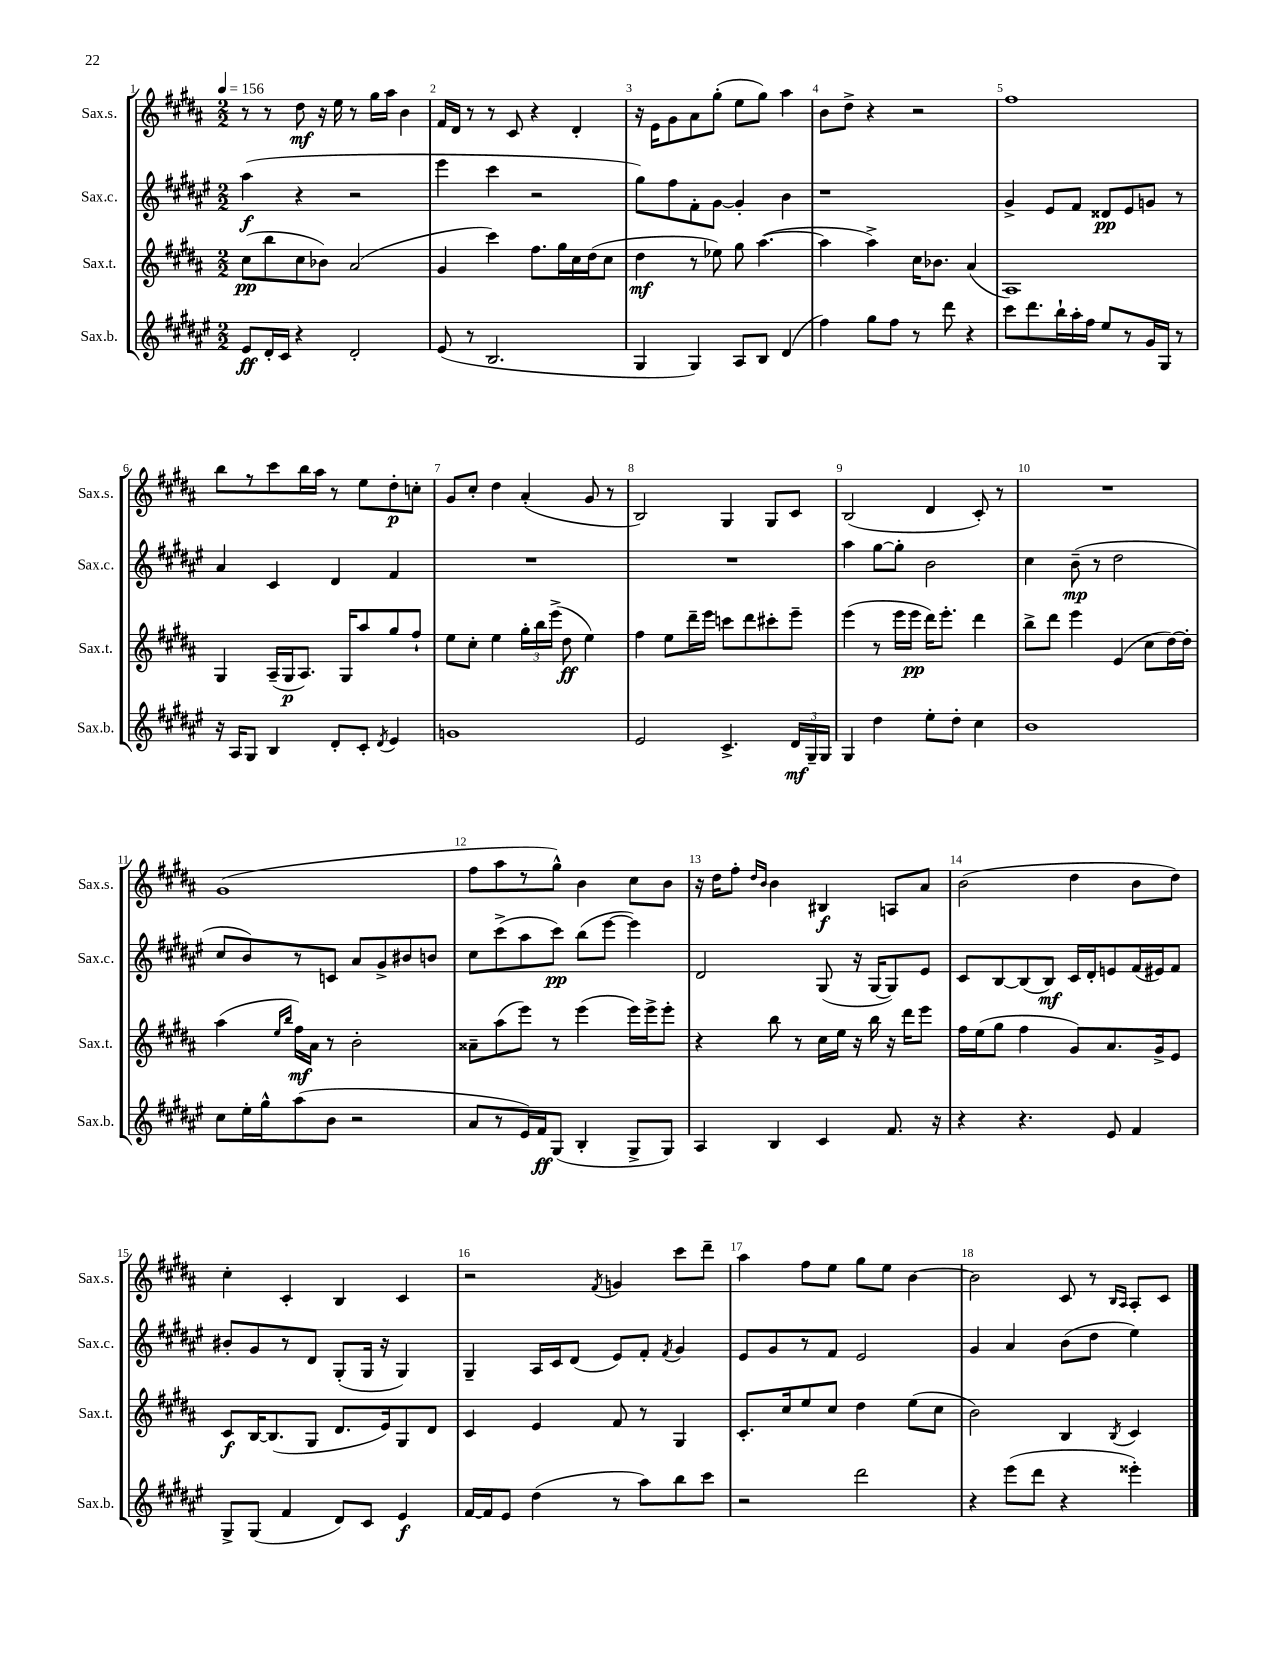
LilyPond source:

<<
\new StaffGroup <<
\new Staff = "s0" \with { instrumentName = "Sax.s." shortInstrumentName = "Sax.s." } {
    \clef treble \key b \major \numericTimeSignature \time 2/2 \tempo 4 = 156
    \autoBeamOff r8 r8 dis''8\mf r16 e''16 r8 gis''16[ ais''16] b'4 |
    fis'16[ dis'16] r8 r8 cis'8 r4 dis'4-. |
    r16 e'16[ gis'8 ais'8 gis''8]-.( e''8[ gis''8]) ais''4 |
    b'8[ dis''8]-> r4 r2 |
    fis''1 |
    b''8[ r8 cis'''8 b''16 ais''16] r8 e''8[ dis''8-.\p c''8]-. |
    gis'8[ cis''8]-. dis''4 ais'4-.( gis'8 r8 |
    b2) gis4 gis8[ cis'8] |
    b2( dis'4 cis'8-.) r8 |
    R1 |
    gis'1( |
    fis''8[ ais''8 r8 gis''8]-^) b'4 cis''8[ b'8] |
    r16 dis''16[ fis''8]-. \grace { dis''16[ b'16] } b'4 bis4\f a8[ ais'8] |
    b'2( dis''4 b'8[ dis''8]) |
    cis''4-. cis'4-. b4 cis'4 |
    r2 \acciaccatura { fis'8 } g'4 cis'''8[ dis'''8]-- |
    ais''4 fis''8[ e''8] gis''8[ e''8] b'4~ |
    b'2 cis'8 r8 \grace { b16[ ais16] } ais8[-. cis'8] \bar "|." |
}
\new Staff = "s1" \with { instrumentName = "Sax.c." shortInstrumentName = "Sax.c." } {
    \clef treble \key fis \major \numericTimeSignature \time 2/2
    \autoBeamOff ais''4\f( r4 r2 |
    eis'''4 cis'''4 r2 |
    gis''8[) fis''8 fis'8-. gis'8]~ gis'4-. b'4 |
    r1 |
    gis'4-> eis'8[ fis'8] disis'8[\pp eis'8 g'8] r8 |
    ais'4 cis'4 dis'4 fis'4 |
    R1 |
    R1 |
    ais''4 gis''8[~ gis''8]-. b'2 |
    cis''4 b'8--\mp( r8 dis''2 |
    cis''8[ b'8) r8 c'8] ais'8[ gis'8-> bis'8 b'8] |
    cis''8[ cis'''8->( ais''8 cis'''8]\pp) b''8[( eis'''8]~ eis'''4) |
    dis'2 gis8( r16 gis16[~ gis8) eis'8] |
    cis'8[ b8~ b8( b8]\mf) cis'16[ dis'16-. e'8 fis'16( eis'16) fis'8] |
    bis'8[-. gis'8 r8 dis'8] gis8[-.( gis16] r16 gis4) |
    gis4-- ais16[ cis'16 dis'8]( eis'8[) fis'8]-. \acciaccatura { fis'8 } gis'4 |
    eis'8[ gis'8 r8 fis'8] eis'2 |
    gis'4 ais'4 b'8[( dis''8] eis''4) \bar "|." |
}
\new Staff = "s2" \with { instrumentName = "Sax.t." shortInstrumentName = "Sax.t." } {
    \clef treble \key b \major \numericTimeSignature \time 2/2
    \autoBeamOff cis''8[\pp( b''8 cis''8 bes'8]) ais'2( |
    gis'4 cis'''4) fis''8.[ gis''16 cis''16 dis''16( cis''8] |
    dis''4\mf r8 ees''8) gis''8 ais''4.~( |
    ais''4 ais''4->) cis''16[ bes'8.] ais'4( |
    ais1) |
    gis4 ais16[--( gis16\p ais8.]) gis16[ ais''8 gis''8 fis''8]-! |
    e''8[ cis''8]-. e''4 \tuplet 3/2 { gis''16[-. b''16 e'''16]->( } dis''8\ff e''4) |
    fis''4 e''8[ dis'''16-- e'''16] c'''8[ dis'''8 cis'''8-. e'''8]-- |
    e'''4( r8 e'''16[ e'''16]\pp dis'''16[) e'''8.]-. dis'''4 |
    b''8[-> dis'''8] e'''4 e'4( cis''8[ dis''16~) dis''16]-. |
    ais''4( \grace { e''16[ b''16] } fis''16[\mf) ais'16] r8 b'2-. |
    aisis'8[-- ais''8( e'''8]) r8 e'''4( e'''16[) e'''16-> e'''8]-. |
    r4 b''8 r8 cis''16[ e''16] r16 b''16 r16 dis'''16[ e'''8] |
    fis''16[ e''16( gis''8] fis''4 gis'8[) ais'8. gis'16-> e'8] |
    cis'8[\f b16~ b8.( gis8] dis'8.[ e'16) gis8 dis'8] |
    cis'4 e'4 fis'8 r8 gis4 |
    cis'8.[-. cis''16 e''8 cis''8] dis''4 e''8[( cis''8] |
    b'2) b4 \acciaccatura { b8 } cis'4 \bar "|." |
}
\new Staff = "s3" \with { instrumentName = "Sax.b." shortInstrumentName = "Sax.b." } {
    \clef treble \key fis \major \numericTimeSignature \time 2/2
    \autoBeamOff eis'8[\ff dis'16-. cis'16] r4 dis'2-. |
    eis'8( r8 b2. |
    gis4 gis4) ais8[ b8] dis'4( |
    fis''4) gis''8[ fis''8] r8 dis'''8 r4 |
    cis'''8[ dis'''8. b''16-! ais''16-. fis''16] eis''8[ r8 gis'16 gis16] r8 |
    r16 ais16[ gis8] b4 dis'8[-. cis'8]-. \acciaccatura { dis'8 } eis'4 |
    g'1 |
    eis'2 cis'4.-> \tuplet 3/2 { dis'16[\mf gis16-- gis16] } |
    gis4 dis''4 eis''8[-. dis''8]-. cis''4 |
    b'1 |
    cis''8[ eis''16-. gis''16-^ ais''8( b'8] r2 |
    ais'8[ r8 eis'16) fis'16\ff gis8]( b4-. gis8[-> gis8]) |
    ais4 b4 cis'4 fis'8. r16 |
    r4 r4. eis'8 fis'4 |
    gis8[-> gis8]( fis'4 dis'8[) cis'8] eis'4\f |
    fis'16[~ fis'16 eis'8] dis''4( r8 ais''8[) b''8 cis'''8] |
    r2 dis'''2 |
    r4 eis'''8[( dis'''8] r4 eisis'''4-.) \bar "|." |
}
>>
>>
\layout { \context { \Score \override BarNumber.break-visibility = ##(#f #t #t) barNumberVisibility = #all-bar-numbers-visible } }
